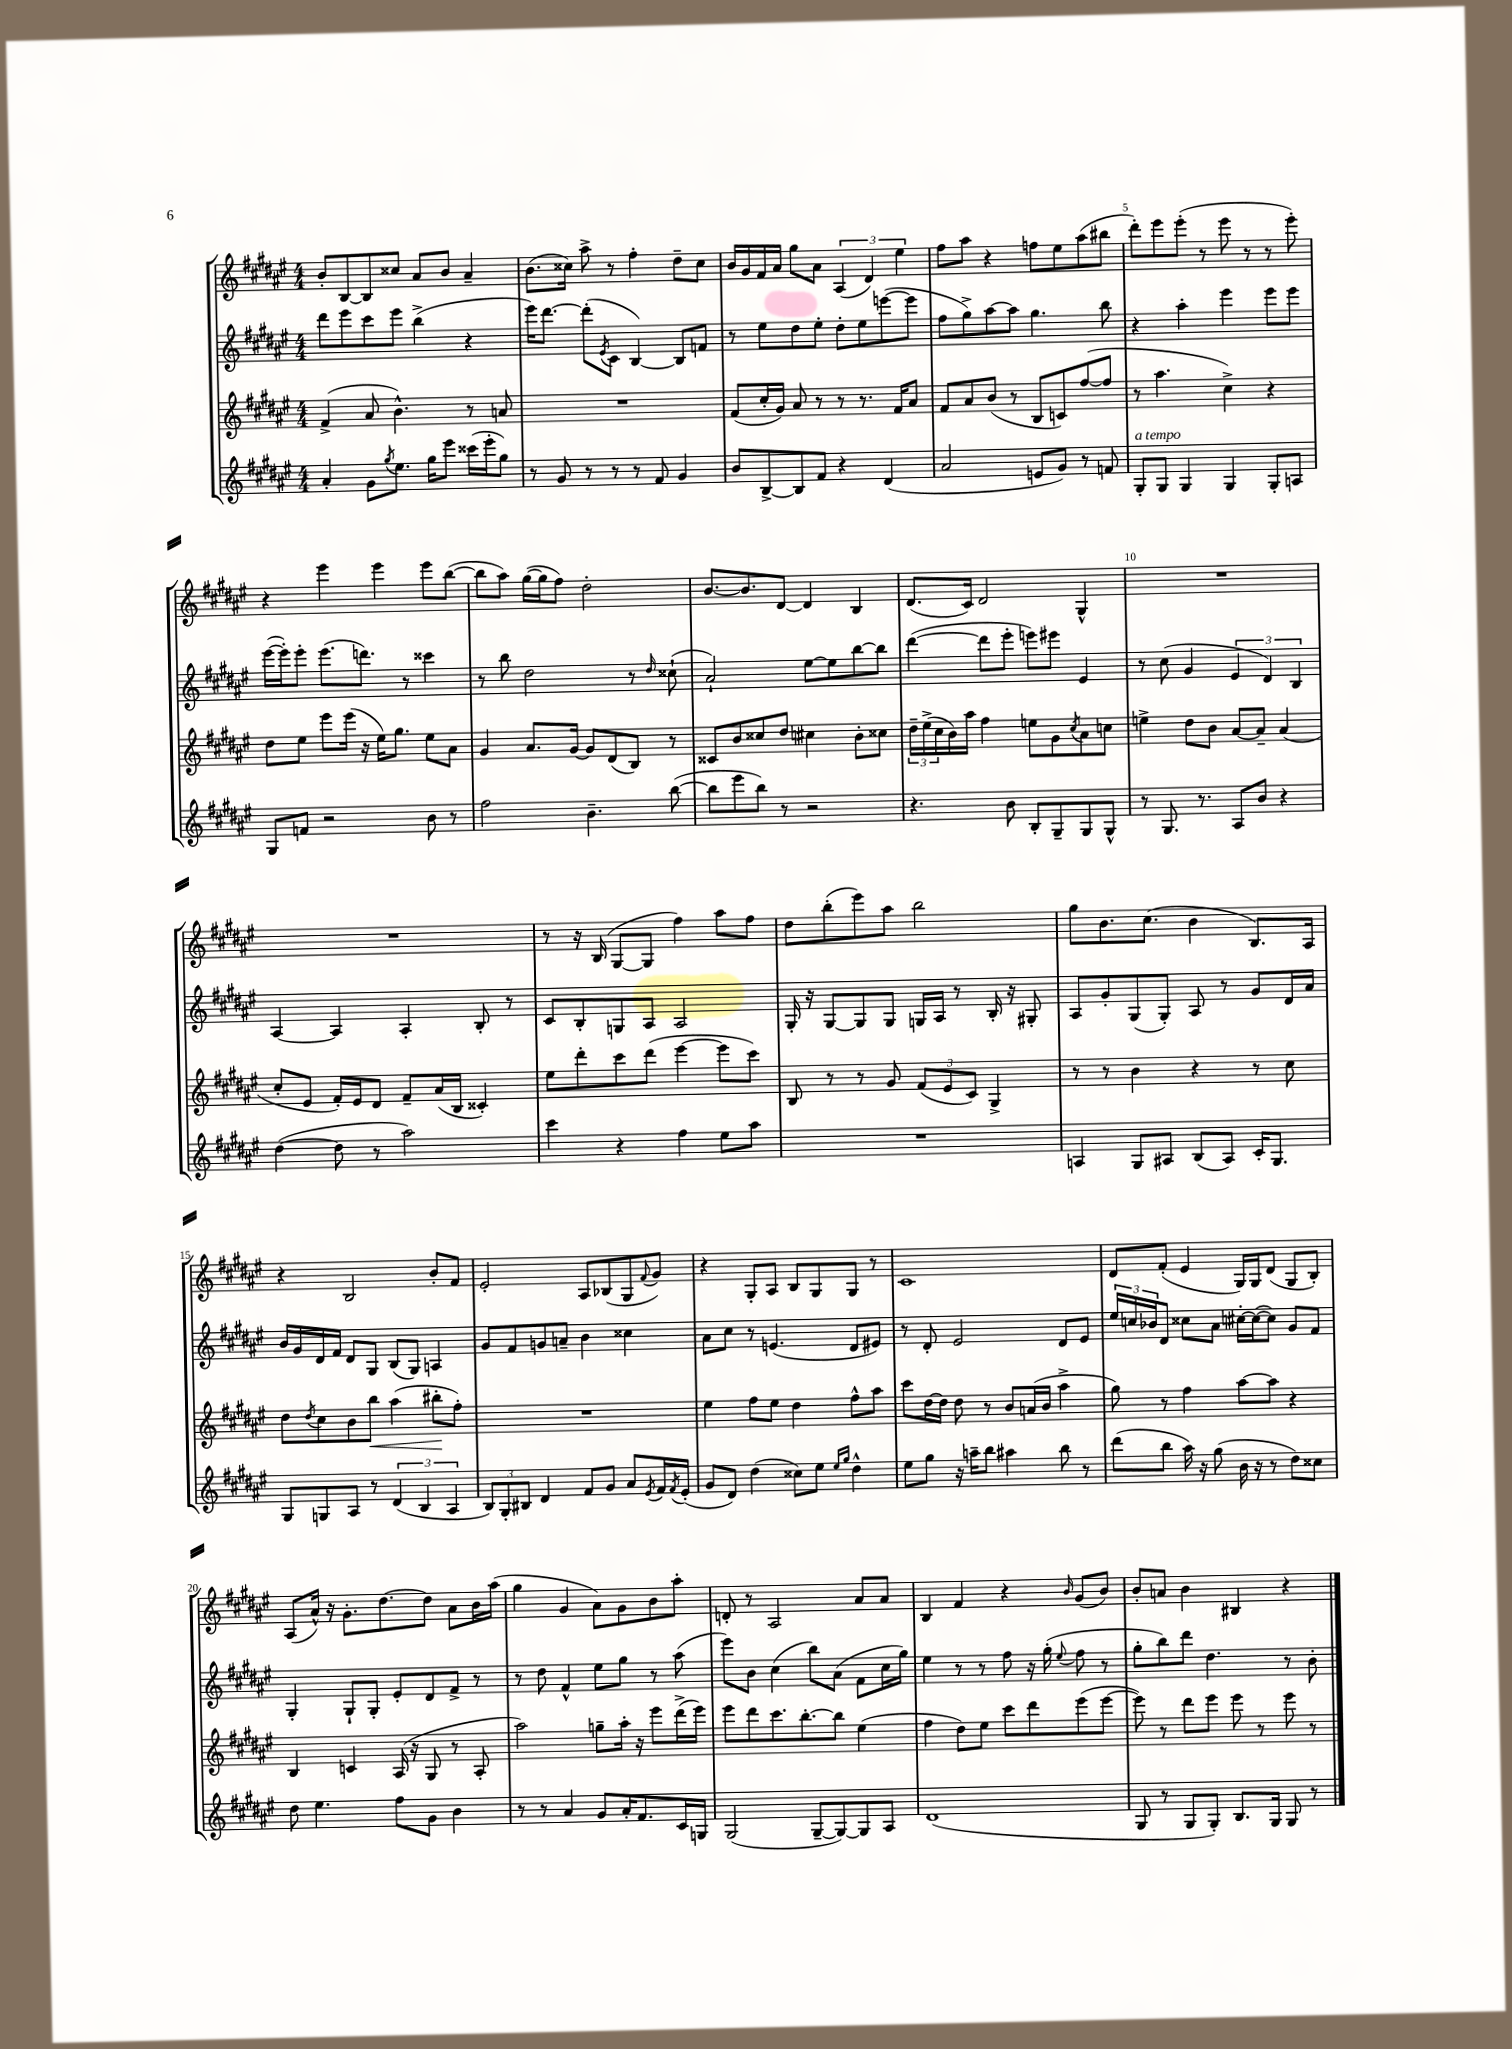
<<
\new StaffGroup <<
\new Staff = "s0" {
    \clef treble \key fis \major \numericTimeSignature \time 4/4
    b'8-. b8~ b8 cisis''8 ais'8 b'8 ais'4-- |
    b'8.( cisis''16) ais''8-> r8 fis''4-. dis''8-- cisis''8 |
    b'16 gis'16 fis'16 ais'16 gis''8 ais'8 \tuplet 3/2 { ais4( dis'4) eis''4 } |
    fis''8 ais''8 r4 f''8 eis''8 ais''8( bis''8 |
    dis'''8-.) eis'''8 eis'''8-.( r8 eis'''8 r8 r8 eis'''8-.) |
    r4 eis'''4 eis'''4 eis'''8 b''8~( |
    b''8 ais''8) gis''16~( gis''16 fis''8) dis''2-. |
    b'8.~ b'8. dis'8~ dis'4 b4 |
    dis'8.( cis'16) dis'2 gis4-^ |
    R1 |
    R1 |
    r8 r16 b16( gis8~ gis8 fis''4) ais''8 fis''8 |
    dis''8 b''8-.( eis'''8) ais''8 b''2 |
    gis''8 b'8. cis''8.( b'4 b8.) ais16 |
    r4 b2 b'8-. fis'8 |
    eis'2-. ais8 bes8( gis8 \appoggiatura { fis'8 } gis'8) |
    r4 gis8-. ais8 b8 gis8 gis8 r8 |
    cis'1 |
    dis'8 fis'8-.( eis'4 gis16) gis16 dis'8( gis8 b8-.) |
    ais8( ais'16-^) r16 gis'8.-. dis''8.~ dis''8 ais'8 b'16 ais''16( |
    gis''4 gis'4 ais'8) gis'8 b'8 ais''8-. |
    d'8-. r8 ais2 ais'8 ais'8 |
    b4 fis'4 r4 \grace { b'16 } gis'8( b'8) |
    b'8-. a'8 b'4 bis4 r4 \bar "|." |
}
\new Staff = "s1" {
    \clef treble \key fis \major \numericTimeSignature \time 4/4
    dis'''8 eis'''8 cis'''8 eis'''8 b''4->( r4 |
    eis'''16) dis'''8.~ dis'''8-.( \acciaccatura { eis'8 } cis'8 b4~) b8 f'8 |
    r8 eis''8 dis''8 eis''8-. dis''8-. eis''8 e'''8~( e'''8 |
    fis''8 gis''8->) ais''8~ ais''8 gis''4. b''8 |
    r4 ais''4-. eis'''4 eis'''8 eis'''8 |
    eis'''16~( eis'''16-.) eis'''8-. eis'''8.( d'''8.) r8 cisis'''4 |
    r8 b''8 dis''2 r8 \grace { dis''16 } cisis''8-!( |
    ais'2-!) eis''8~ eis''8 b''8~ b''8 |
    dis'''4~( dis'''8 eis'''8-. e'''8) eis'''8 eis'4 |
    r8 cis''8( gis'4 \tuplet 3/2 { eis'4 dis'4) b4 } |
    ais4~ ais4 ais4-. b8-. r8 |
    cis'8 b8-. g8 ais8 ais2 |
    gis16-. r16 gis8~ gis8 gis8 g16 ais16 r8 b16-. r16 gis8-. |
    ais8 gis'8-. gis8( gis8-.) ais8 r8 gis'8 dis'16 ais'16 |
    b'16 gis'16 dis'16 fis'16 dis'8 gis8 b8( gis8) a4 |
    gis'8 fis'8 g'8 a'8-- b'4 cisis''4 |
    ais'8 cis''8 r8 e'4.( dis'8 eis'8) |
    r8 dis'8-. eis'2 dis'8 eis'8 |
    \tuplet 3/2 { eis''16 c''16 bes'16 } dis'8 cisis''8 ais'8 cis''16~-. cis''16~( cis''8) gis'8 fis'8 |
    gis4-. gis8-! gis8-. eis'8-. dis'8 fis'8-> r8 |
    r8 dis''8 fis'4-^ eis''8 gis''8 r8 ais''8( |
    eis'''8) b'8 cis''4( b''8) ais'8( fis'8 cis''16 gis''16) |
    eis''4 r8 r8 fis''8 r16 gis''16-.( \appoggiatura { eis''8 } fis''8 r8 |
    gis''8-. b''8) dis'''8 dis''4. r8 b'8-. \bar "|." |
}
\new Staff = "s2" {
    \clef treble \key fis \major \numericTimeSignature \time 4/4
    fis'4->( ais'8 b'4.-^) r8 a'8 |
    R1 |
    fis'8( cis''16-. gis'16) ais'8 r8 r8 r8. fis'16 ais'8 |
    fis'8 ais'8 b'8( r8 b8 c'8) fis''8~( fis''8 |
    r8 ais''4. cis''4->) r4 |
    dis''8 eis''8 eis'''8 eis'''16( r16 eis''16) gis''8. eis''8 ais'8 |
    gis'4 ais'8. gis'16~ gis'8 dis'8( b8) r8 |
    cisis'8 b'8 cisis''8 dis''8 cis''4 b'8-. cisis''8 |
    \tuplet 3/2 { dis''16-- eis''16->( cis''16 } b'16) ais''16 fis''4 e''8 gis'8 \acciaccatura { cis''8 } ais'8 c''8 |
    e''4-> dis''8 b'8 ais'8~ ais'8-- ais'4( |
    cis''8-. eis'8 fis'16-.) eis'16 dis'8 fis'8-- ais'16( b16 cisis'4-.) |
    eis''8 dis'''8-. cis'''8 dis'''8( eis'''4~ eis'''8 cis'''8) |
    b8 r8 r8 gis'8 \tuplet 3/2 { fis'8( eis'8 cis'8) } gis4-> |
    r8 r8 b'4 r4 r8 cis''8 |
    dis''8 \acciaccatura { dis''8 } cis''8 b'8 b''8\< ais''4( bis''8-.\! fis''8-.) |
    R1 |
    eis''4 fis''8 eis''8 dis''4 fis''8-^ ais''8 |
    cis'''8 dis''16~ dis''16 dis''8 r8 b'8 a'16( b'16 ais''4-> |
    gis''8) r8 fis''4 ais''8~ ais''8 r4 |
    b4 c'4 ais16( r16 gis8 r8 ais8-. |
    ais''2) g''8-- ais''16-. r16 eis'''8 dis'''16->( eis'''16) |
    eis'''8 dis'''8 cis'''8. b''8.~-. b''8 eis''4( |
    fis''4 dis''8) eis''8 cis'''8 dis'''8 eis'''8( eis'''8~ |
    eis'''8) r8 dis'''8 eis'''8 eis'''8 r8 eis'''8 r8 \bar "|." |
}
\new Staff = "s3" {
    \clef treble \key fis \major \numericTimeSignature \time 4/4
    ais'4-. gis'8 \acciaccatura { gis''8 } eis''8. gis''16 eis'''8 cisis'''16( eis'''16-. gis''8) |
    r8 gis'8 r8 r8 r8 fis'8 gis'4 |
    b'8 b8~-> b8 fis'8 r4 dis'4( |
    ais'2 e'8 gis'8) r8 f'8 |
    gis8-.^\markup { \italic "a tempo" } gis8 gis4 gis4 gis8-. a8 |
    gis8 f'8 r2 b'8 r8 |
    fis''2 b'4.-- b''8~( |
    b''8 eis'''8 b''8) r8 r2 |
    r4. b'8 b8-. gis8-- gis8 gis8-^ |
    r8 gis8. r8. ais8 b'8 r4 |
    dis''4~( dis''8 r8 ais''2) |
    cis'''4 r4 fis''4 eis''8 ais''8 |
    R1 |
    a4 gis8 ais8 b8( ais8) cis'16-. gis8. |
    gis8 g8 ais8 r8 \tuplet 3/2 { dis'4( b4 ais4 } |
    \tuplet 3/2 { b8) gis8-. bis8 } dis'4 fis'8 gis'8 ais'8 \acciaccatura { eis'8 } fis'16 \acciaccatura { fis'8 } eis'16-.( |
    gis'8 dis'8) dis''4( cisis''8) eis''8 \grace { eis''16 gis''16 } dis''4-^ |
    eis''8 gis''8 r16 a''16-- b''8 ais''4 b''8 r8 |
    dis'''8( b''8 ais''16) r16 gis''8( b'16 r16 r8 dis''8) cisis''8 |
    dis''8 eis''4. fis''8 gis'8 b'4 |
    r8 r8 ais'4 gis'8 ais'16-. fis'8. cis'16 g16 |
    gis2( gis8~-- gis8~) gis8 ais8 |
    dis'1( |
    gis8 r8 gis8 gis8-.) b8. gis16 gis8 r8 \bar "|." |
}
>>
>>
\layout { \context { \Score \override BarNumber.break-visibility = ##(#f #t #t) barNumberVisibility = #(every-nth-bar-number-visible 5) } }
